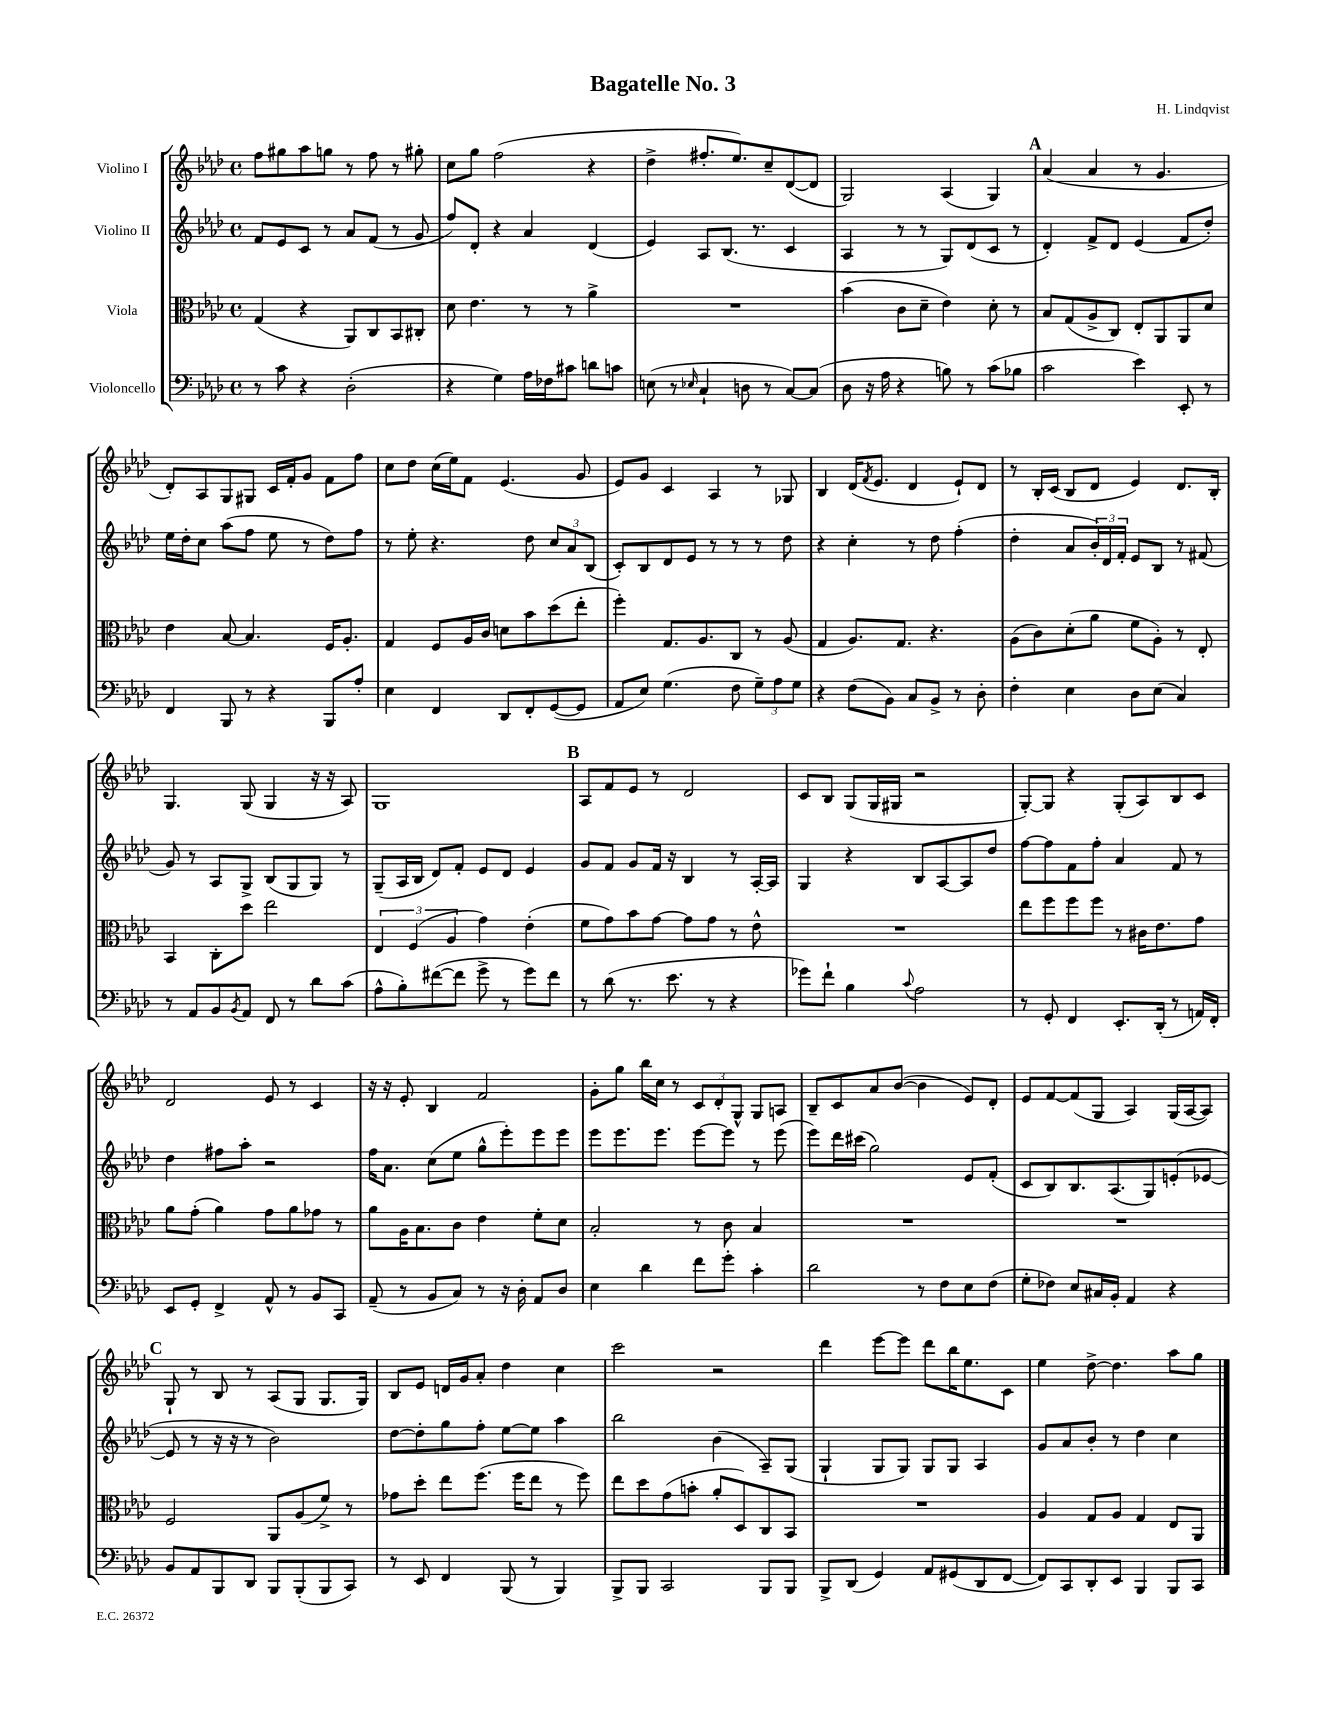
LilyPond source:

\header { title = "Bagatelle No. 3" composer = "H. Lindqvist" }
<<
\new StaffGroup <<
\new Staff = "s0" \with { instrumentName = "Violino I" } {
    \clef treble \key aes \major \defaultTimeSignature \time 4/4
    f''8 gis''8 aes''8 g''8 r8 f''8 r8 gis''8-. |
    c''8 g''8 f''2( r4 |
    des''4-> fis''8.-. ees''8.) c''8-- des'8~( des'8 |
    g2) aes4( g4) |
    \mark \markup { \bold "A" } aes'4( aes'4 r8 g'4. |
    des'8-.) aes8 g8 gis8 c'16 f'16-. g'8 f'8 f''8 |
    c''8 des''8 c''16( ees''16) f'8 ees'4.( g'8 |
    ees'8) g'8 c'4 aes4 r8 ges8 |
    bes4 des'16( \acciaccatura { f'8 } ees'8. des'4 ees'8-!) des'8 |
    r8 bes16-. c'16( bes8 des'8 ees'4) des'8. bes16-. |
    g4. g8( g4 r16 r16 aes8) |
    g1 |
    \mark \markup { \bold "B" } aes8 f'8 ees'8 r8 des'2 |
    c'8 bes8 g8( g16 gis16 r2 |
    g8~-.) g8 r4 g8-.( aes8) bes8 c'8 |
    des'2 ees'8 r8 c'4 |
    r16 r16 ees'8-. bes4 f'2 |
    g'8-. g''8 bes''16 c''16 r8 \tuplet 3/2 { c'8 des'8-. g8-^ } g8 a8 |
    bes8-- c'8 aes'8 bes'8~( bes'4 ees'8) des'8-. |
    ees'8 f'8~ f'8( g8 aes4) g16( aes16~ aes8) |
    \mark \markup { \bold "C" } g8-! r8 bes8 r8 aes8( g8 g8. g16) |
    bes8 ees'8 d'16 g'16 aes'8-. des''4 c''4 |
    c'''2 r2 |
    des'''4 ees'''8~ ees'''8 des'''8 bes''16 ees''8. c'8 |
    ees''4 des''8~-> des''4. aes''8 g''8 \bar "|." |
}
\new Staff = "s1" \with { instrumentName = "Violino II" } {
    \clef treble \key aes \major \defaultTimeSignature \time 4/4
    f'8 ees'8 c'8 r8 aes'8 f'8( r8 g'8 |
    f''8) des'8-. r4 aes'4 des'4( |
    ees'4) aes8 bes8.( r8. c'4 |
    aes4 r8 r8 g8) des'8( c'8 r8 |
    \mark \markup { \bold "A" } des'4-.) f'8-> des'8 ees'4( f'8 des''8-.) |
    ees''16 des''16-. c''8 aes''8( f''8 ees''8 r8 des''8) f''8 |
    r8 ees''8-. r4. des''8 \tuplet 3/2 { c''8 aes'8 bes8( } |
    c'8-.) bes8 des'8 ees'8 r8 r8 r8 des''8 |
    r4 c''4-. r8 des''8 f''4-.( |
    des''4-. aes'8 \tuplet 3/2 { bes'16-.) des'16 f'16-. } ees'8 bes8 r8 fis'8( |
    g'8) r8 aes8 g8-> bes8( g8 g8) r8 |
    g8--( aes16 bes16 des'8) f'8-. ees'8 des'8 ees'4 |
    \mark \markup { \bold "B" } g'8 f'8 g'8 f'16 r16 bes4 r8 aes16~-. aes16 |
    g4 r4 bes8 aes8~ aes8 des''8 |
    f''8~ f''8 f'8 f''8-. aes'4 f'8 r8 |
    des''4 fis''8 aes''8-. r2 |
    f''16 aes'8. c''8( ees''8 g''8-^ ees'''8-.) ees'''8 ees'''8 |
    ees'''8 ees'''8. ees'''8. ees'''8~ ees'''8 r8 ees'''8( |
    ees'''8) des'''16 cis'''16( g''2) ees'8 f'8-.( |
    c'8 bes8) bes8. aes8.( g8) e'8-.( ees'8~ |
    \mark \markup { \bold "C" } ees'8 r8 r16 r16 r8 bes'2) |
    des''8~ des''8-. g''8 f''8-. ees''8~ ees''8 aes''4 |
    bes''2 bes'4( aes8--) g8( |
    g4-! g8 g8) g8 g8 aes4 |
    g'8 aes'8 bes'8-. r8 des''4 c''4 \bar "|." |
}
\new Staff = "s2" \with { instrumentName = "Viola" } {
    \clef alto \key aes \major \defaultTimeSignature \time 4/4
    g4( r4 aes,8) c8 bes,8 cis8-. |
    des'8 ees'4. r8 r8 aes'4-> |
    R1 |
    bes'4( c'8 des'8-- ees'4) des'8-. r8 |
    \mark \markup { \bold "A" } bes8 g8( aes8-> c8) ees8-. aes,8 aes,8 des'8 |
    ees'4 bes8~ bes4. f16 aes8.-. |
    g4 f8 aes16 c'16 d'8 bes'8 des''8( ees''8-. |
    f''4-.) g8. aes8. c8 r8 aes8( |
    g4 aes8.) g8. r4. |
    aes8( c'8) des'8-.( aes'8 f'8 aes8-.) r8 ees8-. |
    bes,4 c8-. des''8 ees''2 |
    \tuplet 3/2 { ees4 f4( aes4 } g'4) ees'4-.( |
    \mark \markup { \bold "B" } f'8 g'8) bes'8 g'8~ g'8 g'8 r8 ees'8-^ |
    R1 |
    ees''8 f''8 f''8 f''8 r8 cis'16 ees'8. g'8 |
    aes'8 g'8-.( aes'4) g'8 aes'8 ges'8 r8 |
    aes'8 aes16 bes8. c'8 ees'4 f'8-. des'8 |
    bes2-. r8 c'8 bes4 |
    R1 |
    R1 |
    \mark \markup { \bold "C" } f2 aes,8 aes8( f'8->) r8 |
    ges'8 des''8-. ees''8 f''8.( f''16 ees''8 r8 f''8) |
    ees''8 des''8 g'8( b'8-. aes'8-. des8) c8 bes,8 |
    R1 |
    aes4 g8 aes8 g4 ees8 aes,8 \bar "|." |
}
\new Staff = "s3" \with { instrumentName = "Violoncello" } {
    \clef bass \key aes \major \defaultTimeSignature \time 4/4
    r8 c'8 r4 des2-.( |
    r4 g4) aes16 fes16 cis'8 d'8 c'8 |
    e8( r8 \grace { ees16 } c4-! d8 r8 c8~) c8( |
    des8 r16 aes16 r4 b8) r8 c'8( bes8 |
    \mark \markup { \bold "A" } c'2 ees'4) ees,8-. r8 |
    f,4 bes,,8 r8 r4 bes,,8 aes8-. |
    ees4 f,4 des,8 f,8-. g,8~( g,8 |
    aes,8 ees8) g4.( f8 \tuplet 3/2 { g8--) aes8 g8 } |
    r4 f8( bes,8) c8 bes,8-> r8 des8-. |
    f4-. ees4 des8 ees8( c4) |
    r8 aes,8 bes,8 \acciaccatura { bes,8 } aes,8 f,8 r8 des'8 c'8( |
    aes8-^ bes8-.) fis'8~( fis'8 g'8-> r8 g'8) fis'8 |
    \mark \markup { \bold "B" } r8 des'8( r8. ees'8. r8 r4 |
    ges'8) f'8-! bes4 \appoggiatura { c'8 } aes2 |
    r8 g,8-. f,4 ees,8.-. des,16-.( r8 a,16) f,16-. |
    ees,8 g,8-. f,4-> aes,8-^ r8 bes,8 c,8 |
    aes,8--( r8 bes,8 c8) r8 r16 des16-. aes,8 des8 |
    ees4 des'4 f'8 g'8-. c'4-. |
    des'2 r8 f8 ees8 f8( |
    g8-. fes8) ees8 cis16 bes,16-. aes,4 r4 |
    \mark \markup { \bold "C" } bes,8 aes,8 bes,,8 des,8 bes,,8 bes,,8-.( bes,,8 c,8) |
    r8 ees,8 f,4 bes,,8( r8 bes,,4) |
    bes,,8-> bes,,8 c,2 bes,,8 bes,,8 |
    bes,,8-> des,8( g,4) aes,8 gis,8( des,8 f,8~ |
    f,8) c,8 des,8-. ees,8 bes,,4 bes,,8 c,8 \bar "|." |
}
>>
>>
\layout { \context { \Score \remove "Bar_number_engraver" } }
